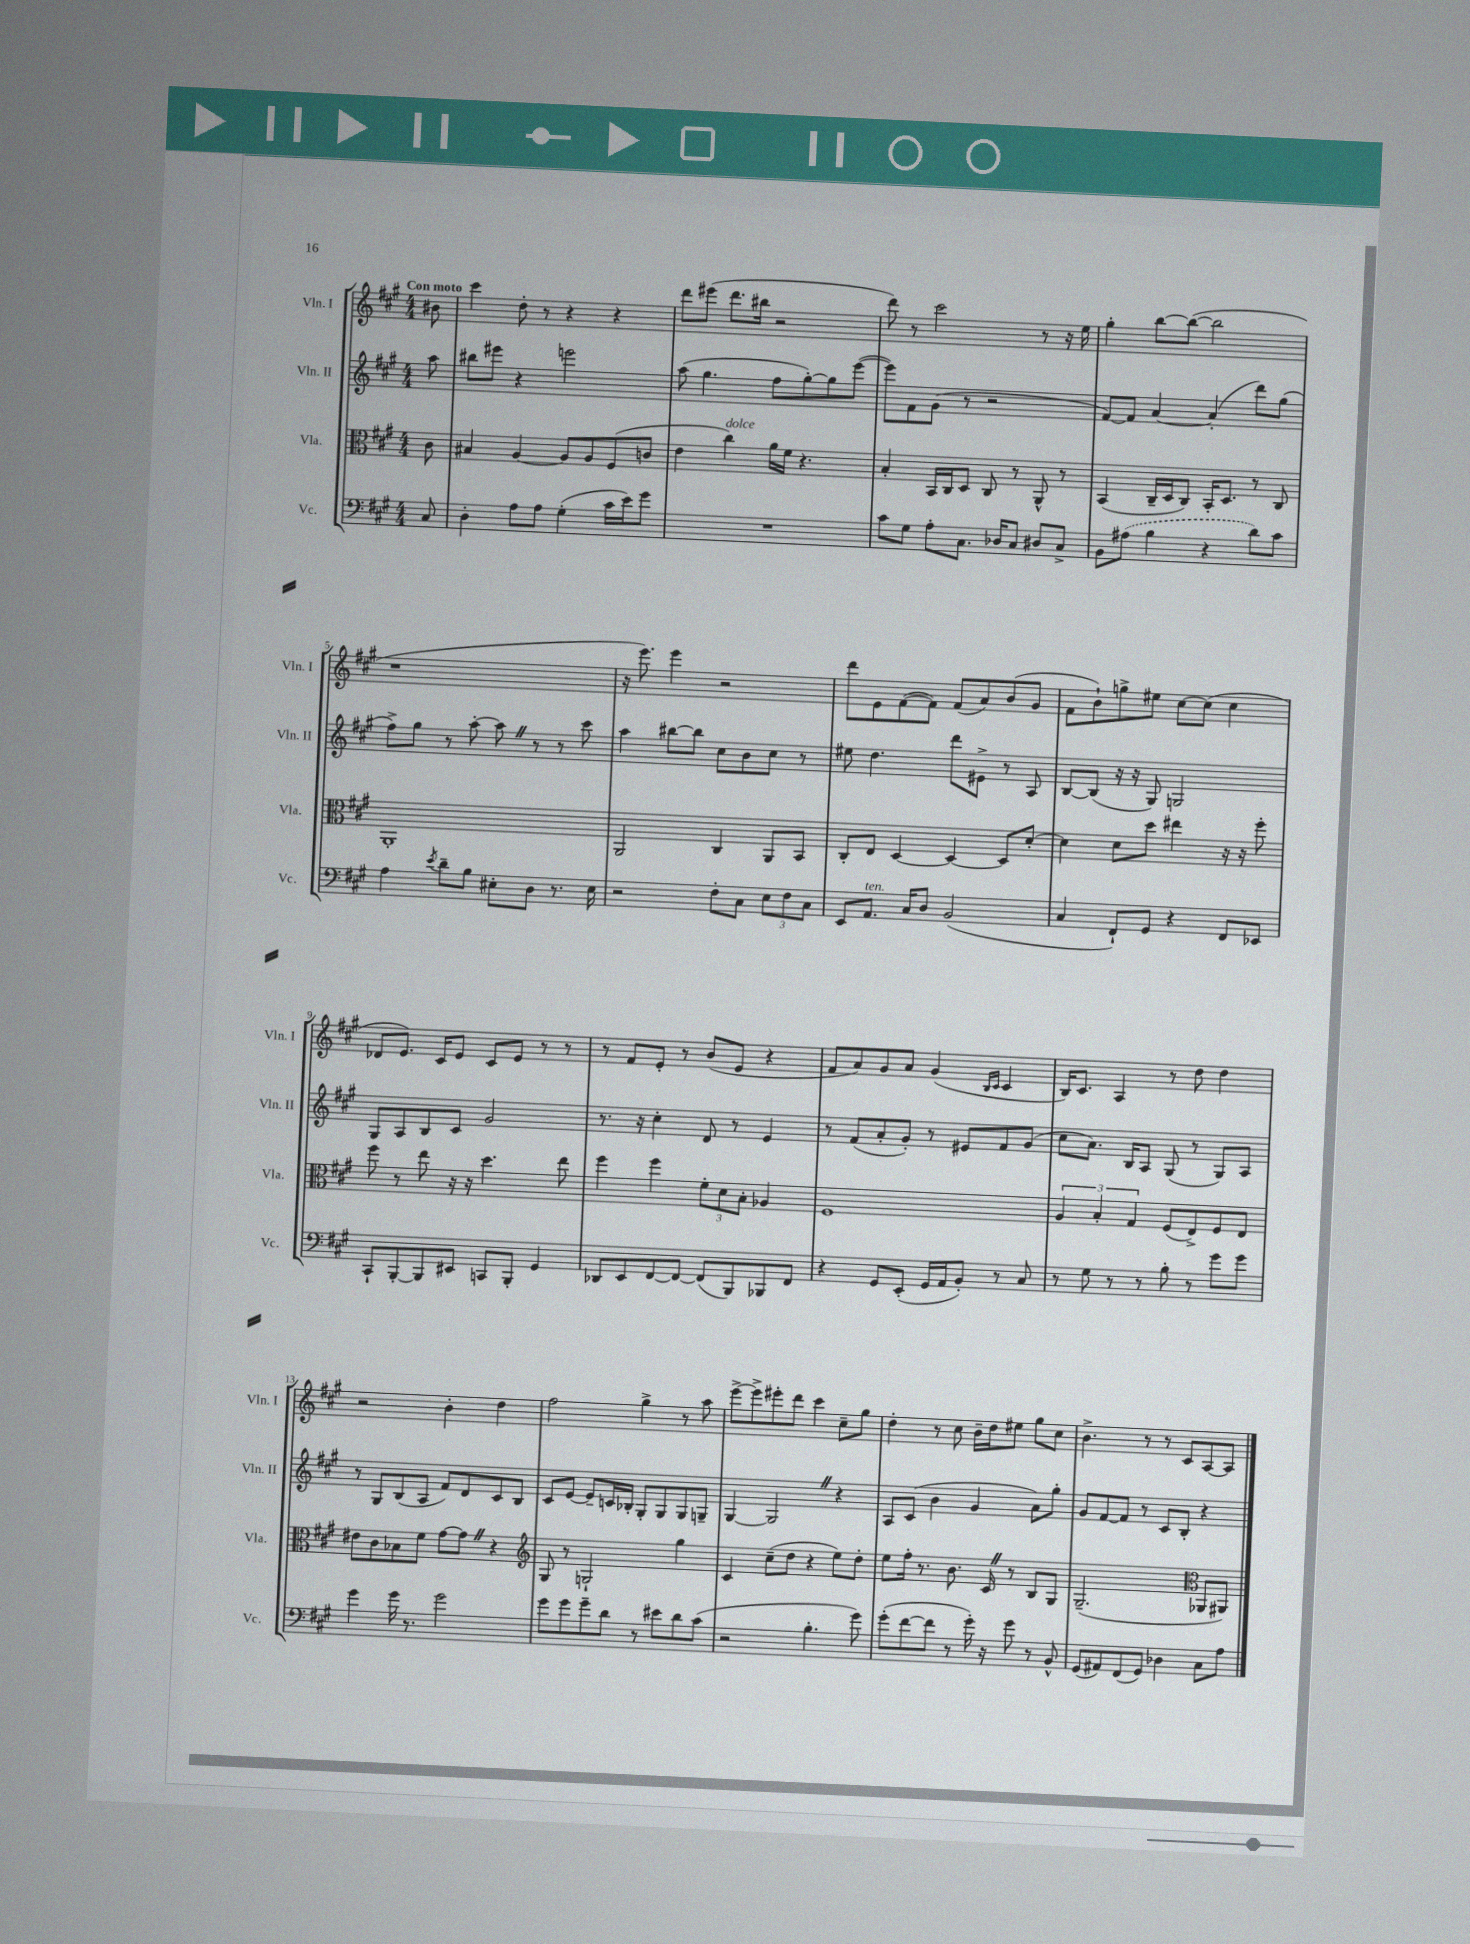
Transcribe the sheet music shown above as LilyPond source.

<<
\new StaffGroup <<
\new Staff = "s0" \with { instrumentName = "Vln. I" shortInstrumentName = "Vln. I" } {
    \clef treble \key a \major \numericTimeSignature \time 4/4 \partial 8 \tempo "Con moto"
    bis'8 |
    cis'''4 d''8-. r8 r4 r4 |
    d'''8 eis'''8( d'''8. bis''16 r2 |
    d'''8) r8 cis'''2 r8 r16 e''16 |
    gis''4-. b''8~ b''8~( b''2 |
    r1 |
    r16 e'''8.) e'''4 r2 |
    d'''8 e'8 fis'8~( fis'8) fis'8( a'8) b'8( gis'8 |
    fis'8 b'8-!) g''8-> eis''8 cis''8~ cis''8( cis''4 |
    des'8 e'8.) cis'16 e'8 cis'8 e'8 r8 r8 |
    r8 fis'8 e'8-. r8 b'8( e'8 r4 |
    fis'8 a'8) gis'8 a'8 gis'4( \grace { b16 cis'16 } cis'4 |
    b16) cis'8. a4 r8 d''8 d''4 |
    r2 b'4-. d''4 |
    fis''2 gis''4-> r8 a''8 |
    e'''8~-> e'''8-> eis'''8-. d'''8 cis'''4 cis''8-- gis''8 |
    d''4-. r8 cis''8 b'16-- d''16 eis''8 gis''8 cis''8 |
    b'4.-> r8 r8 cis'8 a8~ a8 \bar "|." |
}
\new Staff = "s1" \with { instrumentName = "Vln. II" shortInstrumentName = "Vln. II" } {
    \clef treble \key a \major \numericTimeSignature \time 4/4 \partial 8
    a''8 |
    bis''8 eis'''8 r4 e'''2 |
    a''8( gis''4. fis''8 gis''8~-.) gis''8 e'''8~( |
    e'''8) fis'8 gis'8( r8 r2 |
    fis'8~) fis'8 a'4~ a'4-.( d'''8) gis''8( |
    fis''8->) gis''8 r8 a''8~-. a''8 \once \override BreathingSign.text = \markup { \musicglyph "scripts.caesura.straight" } \breathe r8 r8 cis'''8 |
    a''4 bis''8~ bis''8 cis''8 b'8 cis''8 r8 |
    eis''8 d''4. d'''8 eis'8-> r8 a8 |
    b8~ b8( r16 r16 gis8) g2 |
    gis8 a8 b8 cis'8 gis'2 |
    r8. r16 cis''4-. d'8 r8 e'4 |
    r8 fis'8( a'8-. gis'8-.) r8 eis'8 fis'8 gis'8( |
    cis''8 a'8.) b16 a8 gis8( r8 gis8) a8 |
    r8 gis8 b8( a8 fis'8) d'8 cis'8 b8 |
    cis'8 e'8~ e'8-- c'16 bes16-. gis8-. gis8 gis8 g8-- |
    gis4~ gis2 \once \override BreathingSign.text = \markup { \musicglyph "scripts.caesura.straight" } \breathe r4 |
    a8 cis'8( b'4 gis'4 a'8) gis''8-. |
    gis'8 fis'8~ fis'8 r8 cis'8 b8-. r4 \bar "|." |
}
\new Staff = "s2" \with { instrumentName = "Vla." shortInstrumentName = "Vla." } {
    \clef alto \key a \major \numericTimeSignature \time 4/4 \partial 8
    cis'8 |
    bis4 a4~ a8 a8 fis8( c'8 |
    e'4 cis''4^\markup { \italic "dolce" }) a'16 fis'16 r4. |
    b4-. b,16 cis16 d8 cis8 r8 a,8-^ r8 |
    b,4( cis16-- d16 cis8) b,16-. d8. r8 cis8 |
    a,1-. |
    a,2 cis4 a,8 b,8 |
    cis8-. e8 d4~ d4~ d8 d'8~-. |
    d'4 d'8 d''8 eis''4 r16 r16 fis''8-. |
    fis''8 r8 e''8 r16 r16 d''4. e''8 |
    fis''4 fis''4 \tuplet 3/2 { fis'8-. d'8 b8-. } aes4 |
    fis1 |
    \tuplet 3/2 { a4 b4-. gis4 } fis8( e8->) fis8 e8 |
    eis'8 cis'8 bes8 fis'8 gis'8~ gis'8 \once \override BreathingSign.text = \markup { \musicglyph "scripts.caesura.straight" } \breathe r4 |
    \clef treble gis8 r8 g2-! gis''4 |
    cis'4 cis''8--( d''8 r4 e''8) d''8-. |
    e''8 fis''16-. r8. b'8. cis'16 \once \override BreathingSign.text = \markup { \musicglyph "scripts.caesura.straight" } \breathe r8 b8 gis8 |
    gis2.--( \clef alto aes,8 ais,8) \bar "|." |
}
\new Staff = "s3" \with { instrumentName = "Vc." shortInstrumentName = "Vc." } {
    \clef bass \key a \major \numericTimeSignature \time 4/4 \partial 8
    cis8 |
    d4-. a8 a8 gis4-.( cis'16 e'16) gis'8 |
    R1 |
    cis'8 gis8 a8-. cis8. des16 cis8 dis8 cis8-> |
    b,8 \once \slurDashed ais8( b4 r4 d'8) cis'8 |
    a4 \acciaccatura { e'8 } d'8-- b8 eis8-. d8 r8. eis16 |
    r2 fis8-. cis8 \tuplet 3/2 { e8 fis8 cis8 } |
    e,8 a,8.^\markup { \italic "ten." } cis16 d8 b,2( |
    cis4 fis,8-!) gis,8 r4 fis,8 ees,8 |
    cis,8-! b,,8~-. b,,8 eis,8 c,8 b,,8-. gis,4 |
    des,8 e,8 fis,8~ fis,8~ fis,8( b,,8) bes,,8 fis,8 |
    r4 gis,8 e,8-.( gis,16 a,16 b,8-.) r8 cis8 |
    r8 gis8 r8 r8 b8-. r8 gis'8 gis'8 |
    gis'4 gis'16 r8. gis'2 |
    gis'8 gis'8 gis'8-- d'8 r8 eis'8 d'8 cis'8( |
    r2 b4.-. gis'8) |
    gis'8-.( fis'8~ fis'8 r8 gis'16-.) r16 gis'8 r8 b,8-^ |
    gis,8( ais,8) fis,8( gis,8) des4 cis8 a8 \bar "|." |
}
>>
>>
